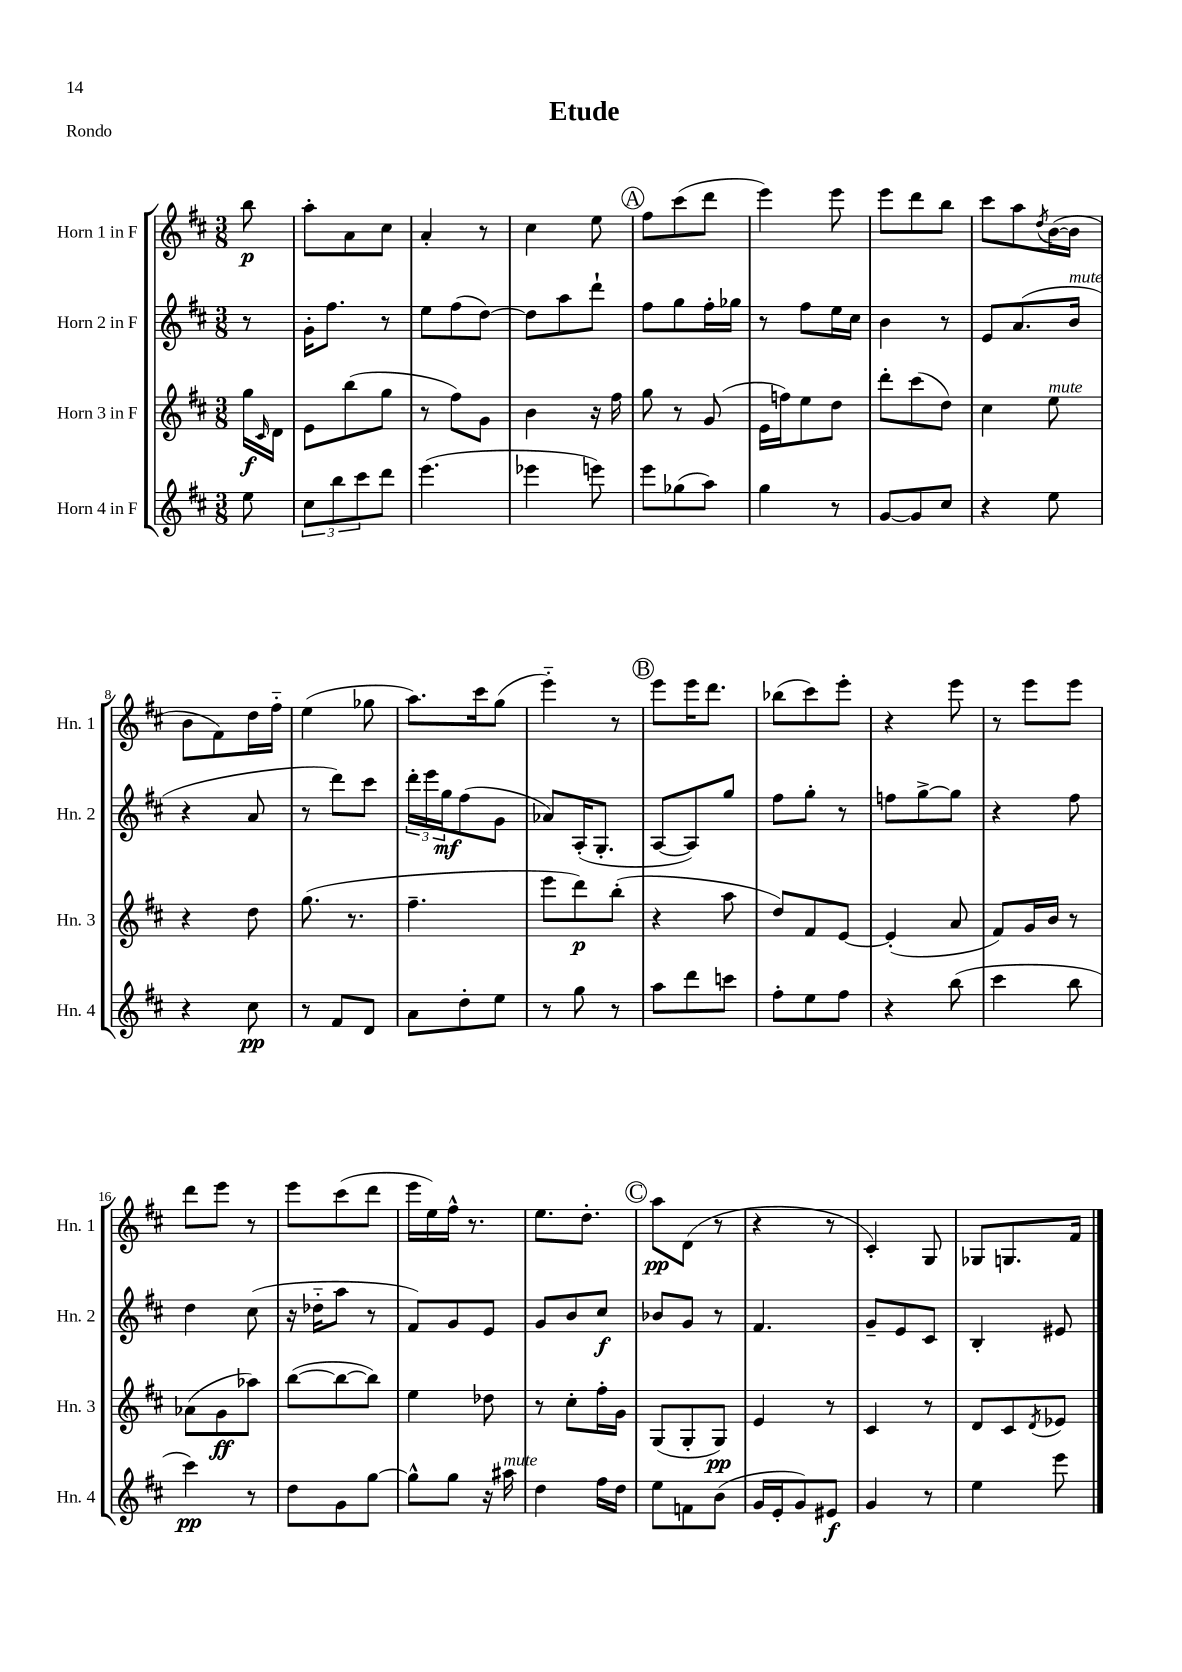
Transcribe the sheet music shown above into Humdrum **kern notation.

**kern	**dynam	**kern	**dynam	**kern	**dynam	**kern	**dynam
*part4	*part4	*part3	*part3	*part2	*part2	*part1	*part1
*staff4	*staff4	*staff3	*staff3	*staff2	*staff2	*staff1	*staff1
*I"Horn 4 in F	*	*I"Horn 3 in F	*	*I"Horn 2 in F	*	*I"Horn 1 in F	*
*I'Hn. 4	*	*I'Hn. 3	*	*I'Hn. 2	*	*I'Hn. 1	*
*clefG2	*	*clefG2	*	*clefG2	*	*clefG2	*
*k[f#c#]	*	*k[f#c#]	*	*k[f#c#]	*	*k[f#c#]	*
*M3/8	*	*M3/8	*	*M3/8	*	*M3/8	*
=	=	=	=	=	=	=	=
8ee\	.	16gg\LL	f	8r	.	8bb\	p
.	.	16qqc#/	.	.	.	.	.
.	.	16d\JJ	.	.	.	.	.
=1	=1	=1	=1	=1	=1	=1	=1
12cc#\L	.	8e\L	.	16g'\KL	.	8aa'\L	.
.	.	.	.	8.ff#\J	.	.	.
12bb\	.	.	.	.	.	.	.
.	.	(8bb\	.	.	.	8a\	.
12ccc#\	.	.	.	.	.	.	.
8ddd\J	.	8gg\J	.	8r	.	8cc#\J	.
=2	=2	=2	=2	=2	=2	=2	=2
(4.eee\	.	8r	.	8ee\L	.	4a'/	.
.	.	8ff#\L)	.	(8ff#\	.	.	.
.	.	8g\J	.	[8dd\J)	.	8r	.
=3	=3	=3	=3	=3	=3	=3	=3
4eee-X\	.	4b\	.	8dd\L]	.	4cc#\	.
.	.	.	.	8aa\	.	.	.
8eeen\)	.	16r	.	8ddd`\J	.	8ee\	.
.	.	16ff#\	.	.	.	.	.
!!LO:REH:place=s1:t=A
=4	=4	=4	=4	=4	=4	=4	=4
8eee\L	.	8gg\	.	8ff#\L	.	8ff#\L	.
(8gg-X\	.	8r	.	8gg\	.	(8ccc#\	.
8aa\J)	.	(8g/	.	16ff#'\L	.	8ddd\J	.
.	.	.	.	16gg-X\JJ	.	.	.
=5	=5	=5	=5	=5	=5	=5	=5
4gg\	.	16e\LL	.	8r	.	4eee\)	.
.	.	16ffn\J)	.	.	.	.	.
.	.	8ee\	.	8ff#\L	.	.	.
8r	.	8dd\J	.	16ee\L	.	8eee\	.
.	.	.	.	16cc#\JJ	.	.	.
=6	=6	=6	=6	=6	=6	=6	=6
[8g/L	.	8ddd'\L	.	4b\	.	8eee\L	.
8g/]	.	(8ccc#\	.	.	.	8ddd\	.
8cc#/J	.	8dd\J)	.	8r	.	8bb\J	.
=7	=7	=7	=7	=7	=7	=7	=7
4r	.	4cc#\	.	8e/L	.	8ccc#\L	.
.	.	.	.	(8.a/	.	8aa\	.
.	.	.	.	.	.	8qdd/	.
!	!	!LO:TX:a:i:t=mute	!	!	!	!	!
8ee\	.	8ee\	.	.	.	([16b\L	.
!	!	!	!	!LO:TX:a:i:t=mute	!	!	!
.	.	.	.	16b/Jk	.	16b\JJ]	.
!!LO:LB:g=z
=8	=8	=8	=8	=8	=8	=8	=8
4r	.	4r	.	4r	.	8b\L	.
.	.	.	.	.	.	8f#\)	.
8cc#\	pp	8dd\	.	8a/	.	16dd\L	.
.	.	.	.	.	.	16ff#\JJ	.
=9	=9	=9	=9	=9	=9	=9	=9
8r	.	(8.gg\	.	8r	.	(4ee\	.
8f#/L	.	.	.	8ddd\L)	.	.	.
.	.	8.r	.	.	.	.	.
8d/J	.	.	.	8ccc#\J	.	8gg-X\	.
=10	=10	=10	=10	=10	=10	=10	=10
8a\L	.	4.ff#~\	.	24ddd'\LL	.	8.aa\L)	.
.	.	.	.	24eee\	.	.	.
.	.	.	.	24gg\J	mf	.	.
8dd'\	.	.	.	(8ff#\	.	.	.
.	.	.	.	.	.	16ccc#\k	.
8ee\J	.	.	.	8g\J	.	(8gg\J	.
=11	=11	=11	=11	=11	=11	=11	=11
8r	.	8eee\L	.	8a-X/L)	.	4eee\)	.
8gg\	.	8ddd\)	p	(16A'/K	.	.	.
.	.	.	.	8.G'/J	.	.	.
8r	.	(8bb'\J	.	.	.	8r	.
!!LO:REH:place=s1:t=B
=12	=12	=12	=12	=12	=12	=12	=12
8aa\L	.	4r	.	[8A/L	.	8eee\L	.
8ddd\	.	.	.	8A/])	.	16eee\K	.
.	.	.	.	.	.	8.ddd\J	.
8cccn\J	.	8aa\	.	8gg/J	.	.	.
=13	=13	=13	=13	=13	=13	=13	=13
8ff#'\L	.	8dd/L)	.	8ff#\L	.	(8bb-X\L	.
8ee\	.	8f#/	.	8gg'\J	.	8ccc#\)	.
8ff#\J	.	[8e/J	.	8r	.	8eee'\J	.
=14	=14	=14	=14	=14	=14	=14	=14
4r	.	(4e'/]	.	8ffn\L	.	4r	.
.	.	.	.	[8gg^\	.	.	.
(8bb\	.	8a/	.	8gg\J]	.	8eee\	.
=15	=15	=15	=15	=15	=15	=15	=15
4ccc#\	.	8f#/L)	.	4r	.	8r	.
.	.	16g/L	.	.	.	8eee\L	.
.	.	16b/JJ	.	.	.	.	.
8bb\	.	8r	.	8ff#\	.	8eee\J	.
!!LO:LB:g=z
=16	=16	=16	=16	=16	=16	=16	=16
4ccc#\)	pp	(8a-X\L	.	4dd\	.	8ddd\L	.
.	.	8g\	ff	.	.	8eee\J	.
8r	.	8aa-X\J)	.	(8cc#\	.	8r	.
=17	=17	=17	=17	=17	=17	=17	=17
8dd\L	.	([8bb\L	.	16r	.	8eee\L	.
.	.	.	.	16dd-X\KL	.	.	.
8g\	.	8bb\_	.	8aa\J	.	(8ccc#\	.
[8gg\J	.	8bb\J])	.	8r	.	8ddd\J	.
=18	=18	=18	=18	=18	=18	=18	=18
8gg^^\L]	.	4ee\	.	8f#/L)	.	16eee\LL	.
.	.	.	.	.	.	16ee\)	.
8gg\J	.	.	.	8g/	.	16ff#^^\JJ	.
.	.	.	.	.	.	8.r	.
16r	.	8dd-X\	.	8e/J	.	.	.
!LO:TX:a:i:t=mute	!	!	!	!	!	!	!
16aa#X\	.	.	.	.	.	.	.
=19	=19	=19	=19	=19	=19	=19	=19
4dd\	.	8r	.	8g/L	.	8.ee\L	.
.	.	8cc#'\L	.	8b/	.	.	.
.	.	.	.	.	.	8.dd'\J	.
16ff#\LL	.	16ff#'\L	.	8cc#/J	f	.	.
16dd\JJ	.	16g\JJ	.	.	.	.	.
!!LO:REH:place=s1:t=C
=20	=20	=20	=20	=20	=20	=20	=20
8ee\L	.	(8G/L	.	8b-X/L	.	8aa\L	pp
8fn\	.	8G'/	.	8g/J	.	(8d\J	.
(8b\J	.	8G/J)	pp	8r	.	8r	.
=21	=21	=21	=21	=21	=21	=21	=21
16g/LL	.	4e/	.	4.f#/	.	4r	.
16e'/J	.	.	.	.	.	.	.
8g/)	.	.	.	.	.	.	.
8e#X/J	f	8r	.	.	.	8r	.
=22	=22	=22	=22	=22	=22	=22	=22
4g/	.	4c#/	.	8g~/L	.	4c#'/)	.
.	.	.	.	8e/	.	.	.
8r	.	8r	.	8c#/J	.	8G/	.
=23	=23	=23	=23	=23	=23	=23	=23
4ee\	.	8d/L	.	4B'/	.	8G-X/L	.
.	.	8c#/	.	.	.	8.Gn/	.
.	.	8qd/	.	.	.	.	.
8eee\	.	8e-X/J	.	8e#X/	.	.	.
.	.	.	.	.	.	16f#/Jk	.
==	==	==	==	==	==	==	==
*-	*-	*-	*-	*-	*-	*-	*-
